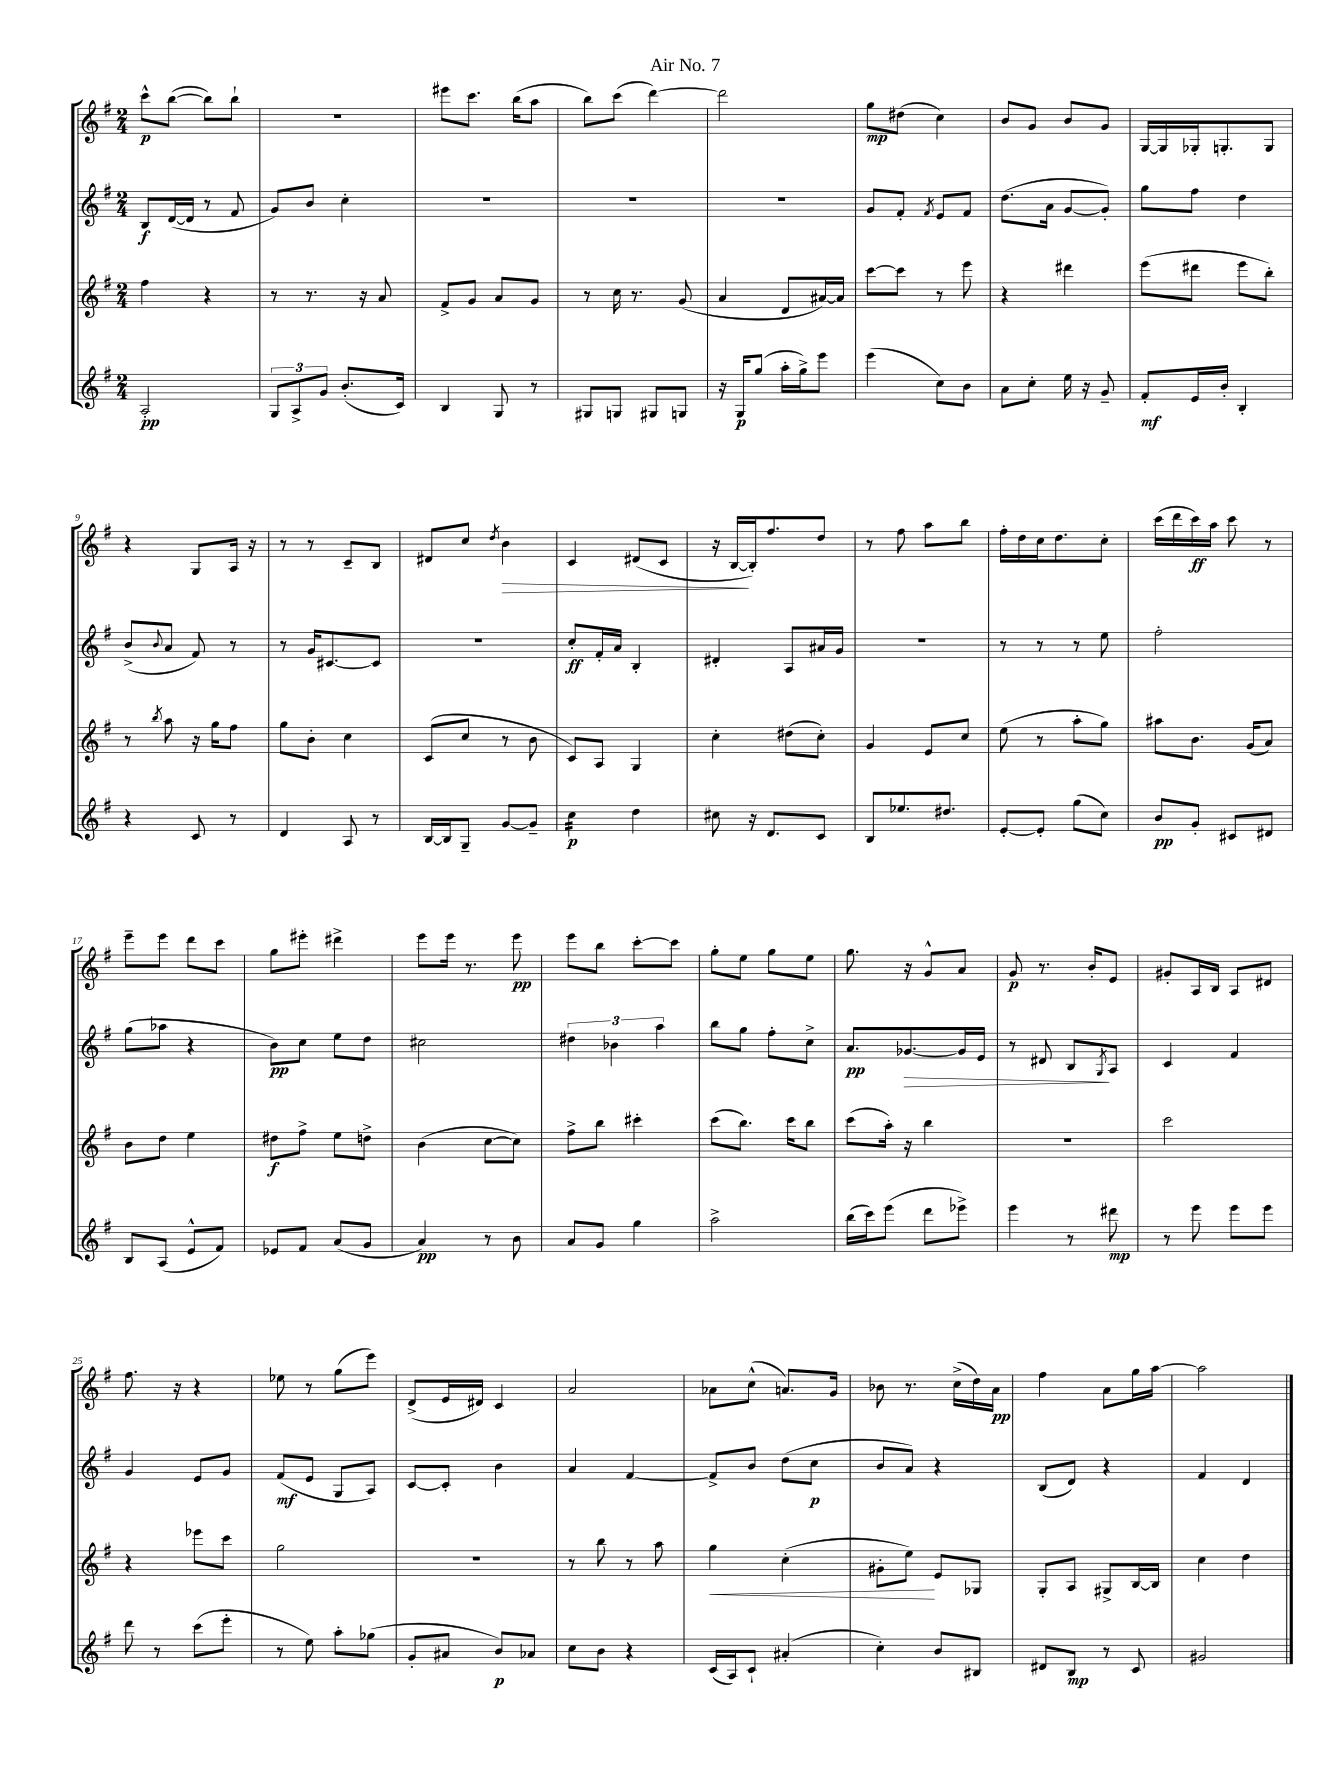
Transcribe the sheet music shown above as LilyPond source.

\header { title = "Air No. 7" }
<<
\new StaffGroup <<
\new Staff = "s0" {
    \clef treble \key g \major \numericTimeSignature \time 2/4
    c'''8-^\p b''8~( b''8) b''8-! |
    R2 |
    eis'''8 c'''8. b''16( a''8 |
    b''8) c'''8( d'''4~) |
    d'''2 |
    g''8\mp dis''8( c''4) |
    b'8 g'8 b'8 g'8 |
    g16~ g16 ges16-. g8.-. g8 |
    r4 g8 a16 r16 |
    r8 r8 c'8-- b8 |
    dis'8 c''8 \acciaccatura { d''8 } b'4\> |
    c'4 dis'8( c'8 |
    r16 b16~\! b16-.) fis''8. d''8 |
    r8 fis''8 a''8 b''8 |
    fis''16-. d''16 c''16 d''8. c''8-. |
    c'''16( d'''16 c'''16\ff) a''16 c'''8 r8 |
    e'''8-- e'''8 d'''8 c'''8 |
    g''8 eis'''8-. dis'''4-> |
    e'''8 e'''16 r8. e'''8\pp |
    e'''8 b''8 c'''8~-. c'''8 |
    g''8-. e''8 g''8 e''8 |
    g''8. r16 g'8-^ a'8 |
    g'8\p r8. b'16-. e'8 |
    gis'8-. a16 b16 a8 dis'8 |
    fis''8. r16 r4 |
    ees''8 r8 g''8( e'''8) |
    d'8->( e'16 dis'16) c'4 |
    a'2 |
    aes'8 c''8-^( a'8.) g'16 |
    bes'8 r8. c''16->( d''16) a'16\pp |
    fis''4 a'8 g''16 a''16~ |
    a''2 \bar "|." |
}
\new Staff = "s1" {
    \clef treble \key g \major \numericTimeSignature \time 2/4
    b8\f d'16~( d'16 r8 fis'8 |
    g'8) b'8 c''4-. |
    R2 |
    R2 |
    R2 |
    g'8 fis'8-. \acciaccatura { fis'8 } e'8 fis'8 |
    d''8.( a'16 g'8~ g'8-.) |
    g''8 fis''8 d''4 |
    b'8->( \appoggiatura { b'8 } a'8 fis'8) r8 |
    r8 g'16 cis'8.~ cis'8 |
    R2 |
    c''8-.\ff fis'16-. a'16 b4-. |
    dis'4-. a8 ais'16 g'16 |
    R2 |
    r8 r8 r8 e''8 |
    fis''2-. |
    g''8( aes''8 r4 |
    b'8\pp) c''8 e''8 d''8 |
    cis''2 |
    \tuplet 3/2 { dis''4 bes'4 a''4 } |
    b''8 g''8 fis''8-. c''8-> |
    a'8.\pp ges'8.~\> ges'16 e'16 |
    r8 dis'8 b8\! \acciaccatura { g8 } a8 |
    c'4 fis'4 |
    g'4 e'8 g'8 |
    fis'8\mf( e'8 g8 a8) |
    c'8~ c'8-. b'4 |
    a'4 fis'4~ |
    fis'8-> b'8 d''8( c''8\p |
    b'8 a'8) r4 |
    b8( d'8) r4 |
    fis'4 d'4 \bar "|." |
}
\new Staff = "s2" {
    \clef treble \key g \major \numericTimeSignature \time 2/4
    fis''4 r4 |
    r8 r8. r16 a'8 |
    fis'8-> g'8 a'8 g'8 |
    r8 c''16 r8. g'8( |
    a'4 d'8 ais'16~) ais'16 |
    c'''8~ c'''8 r8 e'''8 |
    r4 dis'''4 |
    e'''8( dis'''8 e'''8 b''8-.) |
    r8 \acciaccatura { b''8 } a''8 r16 g''16 fis''8 |
    g''8 b'8-. c''4 |
    c'8( c''8 r8 b'8 |
    c'8) a8 g4 |
    c''4-. dis''8( c''8-.) |
    g'4 e'8 c''8 |
    e''8( r8 a''8-. g''8) |
    ais''8 b'8. g'16( a'8) |
    b'8 d''8 e''4 |
    dis''8\f fis''8-> e''8 d''8-> |
    b'4( c''8~ c''8) |
    fis''8-> b''8 cis'''4-. |
    c'''8( b''8.) c'''16 b''8 |
    c'''8( a''16-.) r16 b''4 |
    r2 |
    c'''2 |
    r4 ees'''8 c'''8 |
    g''2 |
    R2 |
    r8 b''8 r8 a''8 |
    g''4\< c''4-.( |
    gis'8-. e''8\!) e'8 ges8 |
    g8-. a8 gis8-> b16~ b16 |
    c''4 d''4 \bar "|." |
}
\new Staff = "s3" {
    \clef treble \key g \major \numericTimeSignature \time 2/4
    a2-.\pp |
    \tuplet 3/2 { g8 a8-> g'8 } b'8.-.( c'16) |
    b4 g8 r8 |
    gis8 g8 gis8 g8 |
    r16 g16\p g''8( a''16-. g''16->) e'''8 |
    e'''4( c''8) b'8 |
    a'8 c''8-. e''16 r16 g'8-- |
    fis'8-.\mf e'16 b'16-. b4-. |
    r4 c'8 r8 |
    d'4 a8 r8 |
    b16~ b16 g8-- g'8~ g'8-- |
    c''4:16\p d''4 |
    cis''8 r16 d'8. c'8 |
    b8 ees''8. dis''8. |
    e'8~-. e'8-. g''8( c''8) |
    b'8\pp g'8-. cis'8 dis'8 |
    b8 a8( e'8-^ fis'8) |
    ees'8 fis'8 a'8( g'8 |
    a'4\pp) r8 b'8 |
    a'8 g'8 g''4 |
    a''2-> |
    b''16( c'''16) e'''8( d'''8 ees'''8->) |
    e'''4 r8 dis'''8\mp |
    r8 e'''8 e'''8 e'''8 |
    d'''8 r8 c'''8( e'''8-. |
    r8 e''8) a''8-. ges''8( |
    g'8-. ais'8 b'8\p) aes'8 |
    c''8 b'8 r4 |
    c'16( a16) c'8-! ais'4-.( |
    c''4-.) b'8 bis8 |
    dis'8 b8\mp r8 c'8 |
    gis'2 \bar "|." |
}
>>
>>
